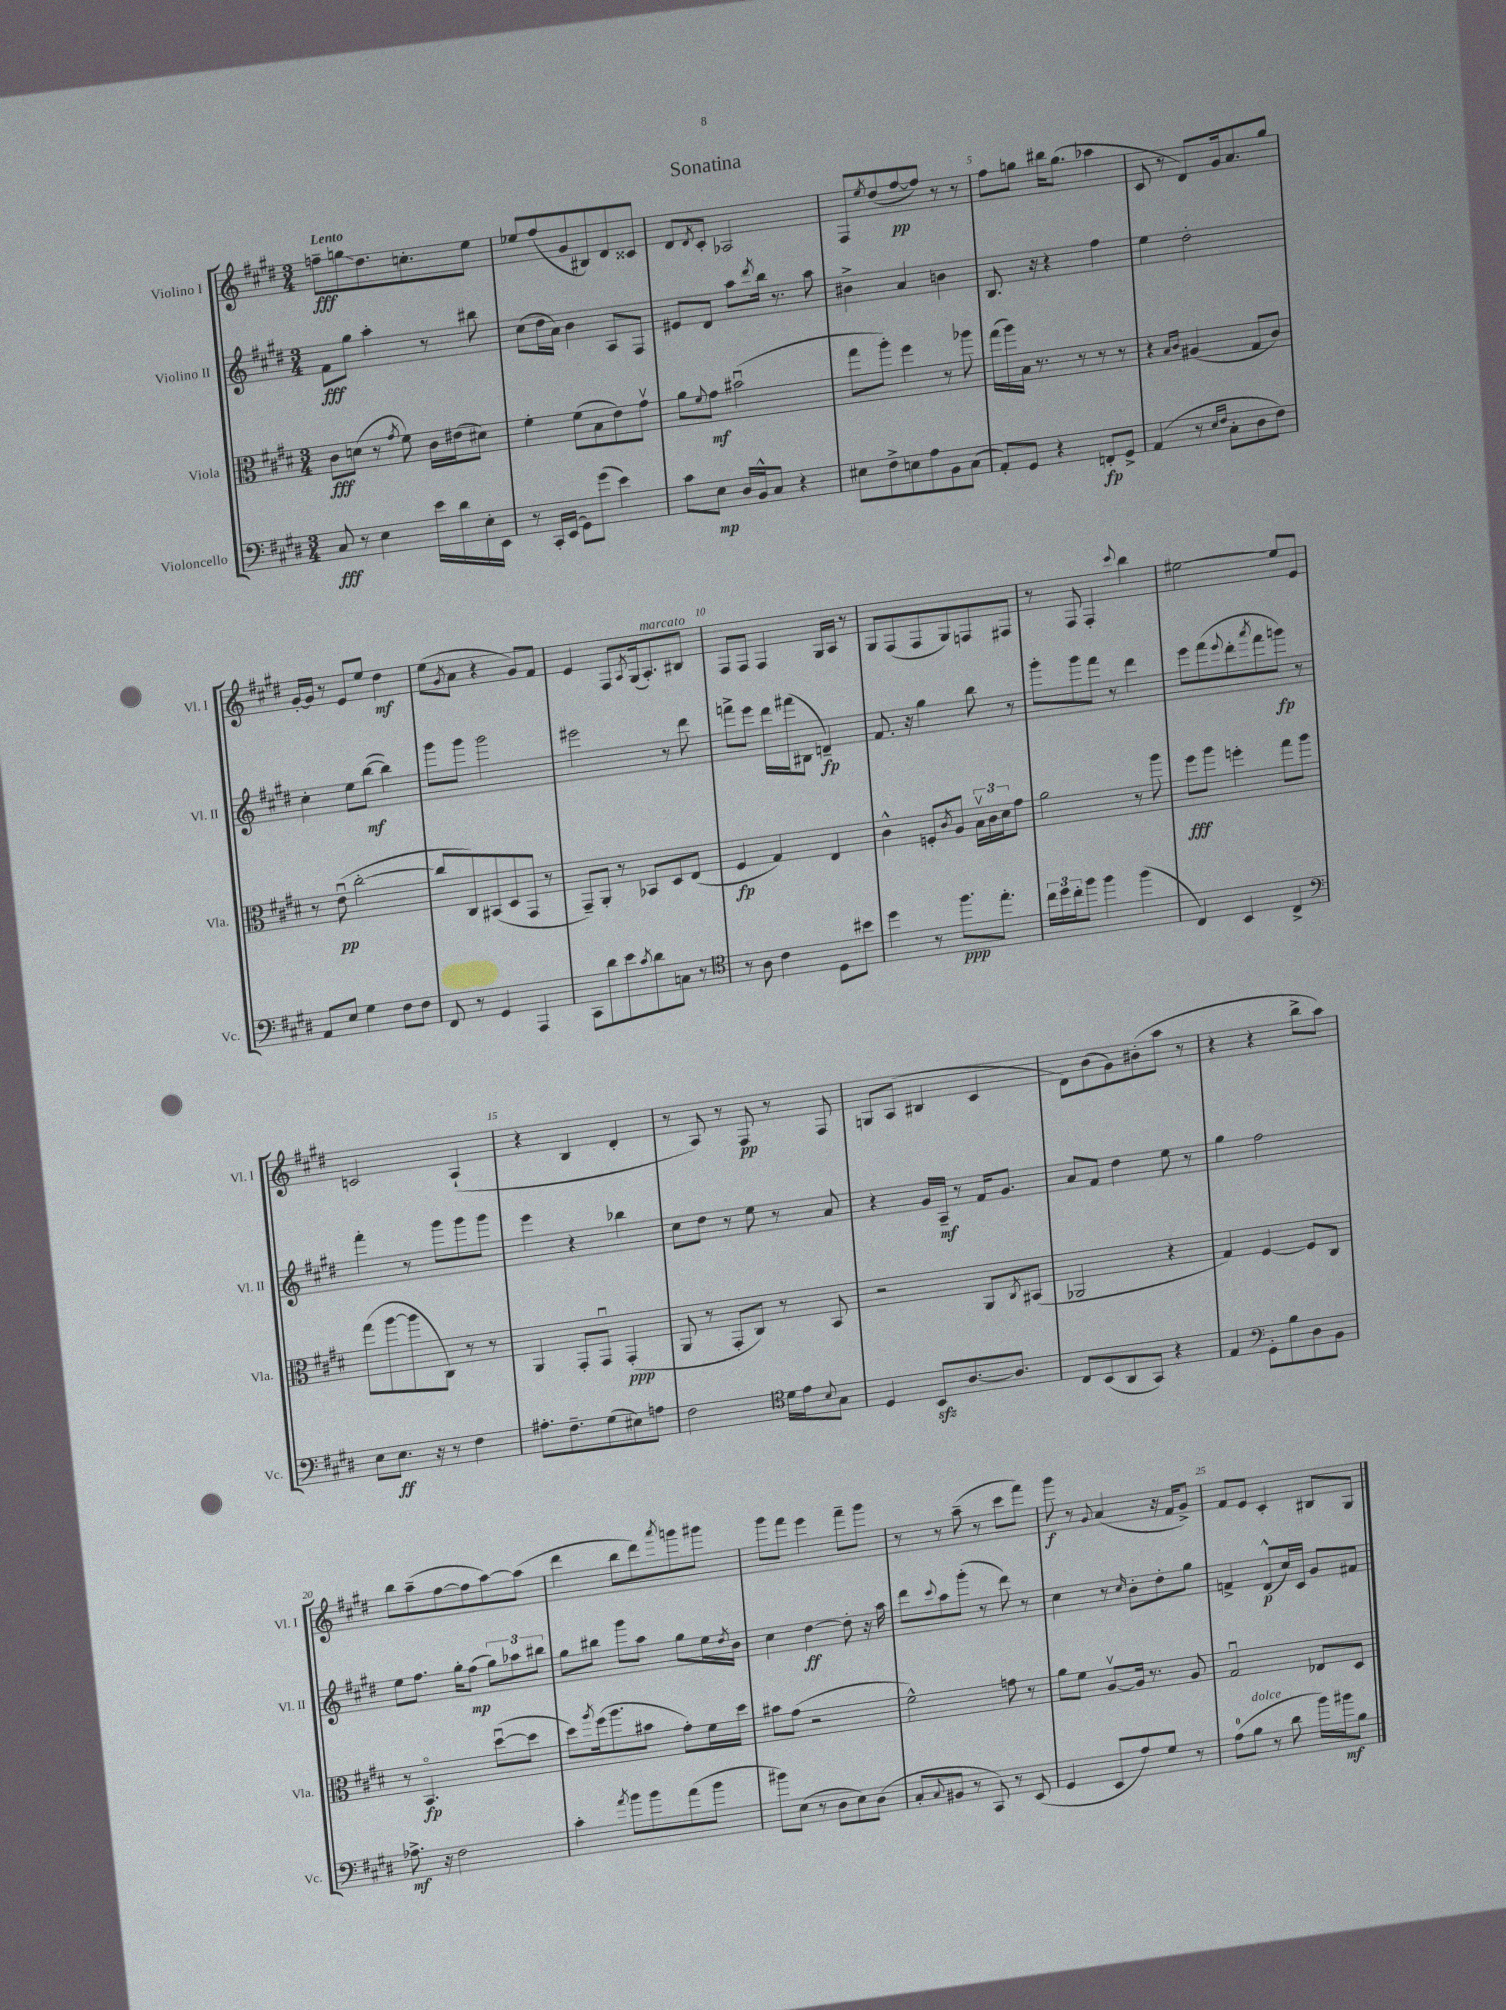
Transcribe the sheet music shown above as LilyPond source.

\header { title = "Sonatina" }
<<
\new StaffGroup <<
\new Staff = "s0" \with { instrumentName = "Violino I" shortInstrumentName = "Vl. I" } {
    \clef treble \key e \major \numericTimeSignature \time 3/4 \tempo "Lento"
    f''8--\fff g''8\glissando dis''8. c''8.-. e''8 |
    ees''8 fis''8( gis'8 bis8) dis'8 cisis'8 |
    dis'8 \acciaccatura { dis'8 } cis'8-. aes2 |
    fis8 \acciaccatura { e''8 } dis''8( fis''8~\pp fis''8) r8 r8 |
    fis''8 g''8 bis''16 g''8.( aes''4 |
    cis'8 r8 dis'8) gis'16 a'8. gis''8 |
    gis'16~-. gis'16 r8 e'8 e''8 dis''4\mf |
    e''8( \acciaccatura { gis'8 } a'8 r4 gis'8) fis'8 |
    e'4 fis8 \acciaccatura { a8 } gis16( a8.-.^\markup { \italic "marcato" }) bis8 |
    fis8 fis8 fis4 gis16 a16 r8 |
    gis8 fis8( fis8 gis8) f8 fis8 |
    r8 fis8 fis4-. \appoggiatura { cis'''8 } b''4 |
    eis''2~ eis''8 e'8 |
    c'2 a4-!( |
    r4 b4 dis'4-. |
    r8 a8) r8 fis8\pp r8 fis8 |
    g8 a8( bis4 cis'4 |
    dis'8) b'8( gis'8) bis'8-.( a''8 r8 |
    r4 r4 b''8-> a''8) |
    b''8 a''8--( fis''8~ fis''8 a''8~) a''8( |
    dis'''4 b''8 dis'''8) \acciaccatura { a'''8 } g'''8 gis'''8 |
    gis'''8 fis'''8 e'''4 fis'''8-- gis'''8 |
    r8 r8 a''8--( r8 cis'''8 fis'''8) |
    gis'''8\f r8 \appoggiatura { gis'8 } a'4( r16 fis'16 gis'8->) |
    fis'8 e'8 cis'4-. bis8 gis8 \bar "|." |
}
\new Staff = "s1" \with { instrumentName = "Violino II" shortInstrumentName = "Vl. II" } {
    \clef treble \key e \major \numericTimeSignature \time 3/4
    fis'8\fff gis''8 a''4-. r8 bis''8 |
    cis''8( dis''16 a'16) b'4 a8 fis8 |
    eis'8 dis'8 a''8 \acciaccatura { dis'''8 } b''16 r8. a''8 |
    bis'4-> a'4 b'4 |
    b8. r16 r4 fis''4 |
    e''4 dis''2-. |
    cis''4-. e''8 b''8~\mf( b''4) |
    gis'''8 gis'''8 gis'''2 |
    eis'''2 r8 dis'''8 |
    f'''8-> e'''8 dis'''16 fis'''16( bis8 d'4--\fp) |
    fis'8. r16 gis''4 b''8 r8 |
    gis'''8-. gis'''8 fis'''8 r8 dis'''4 |
    e'''8 fis'''8( \appoggiatura { e'''8 } dis'''8-. \acciaccatura { a'''8 } fis'''8 g'''8\fp) r8 |
    fis'''4-. r8 gis'''8 gis'''8 gis'''8 |
    e'''4 r4 bes''4 |
    cis''8 dis''8 r8 e''8 r8 a'8 |
    r4 gis'16 a16--\mf r8 fis'16 gis'8. |
    a'8 fis'8 dis''4 e''8 r8 |
    gis''4 fis''2 |
    e''8 fis''8. gis''16-. fis''8\mp( \tuplet 3/2 { gis''8) aes''8 bis''8 } |
    gis''8 bis''8 gis'''8 a''8 gis''8 e''16 \acciaccatura { dis''8 } b'16 |
    cis''4 dis''4~\ff dis''8-. r16 a''16 |
    dis'''8 \appoggiatura { cis'''8 } a''8 gis'''8-.( r8 dis'''8) r8 |
    cis''4 r8 \grace { cis''16 } b'8-. dis''8-. gis''8 |
    f'4-> dis'8-^\p( cis''16) cis'16 gis'8 fis'8 \bar "|." |
}
\new Staff = "s2" \with { instrumentName = "Viola" shortInstrumentName = "Vla." } {
    \clef alto \key e \major \numericTimeSignature \time 3/4
    cis'8\fff d'8( r8 \acciaccatura { gis'8 } fis'8) cis'16 eis'16( dis'8) |
    fis'4-. fis'8( b8 e'8) gis'8\upbow |
    a'8 \appoggiatura { fis'8 } gis'8\mf bis'2\downbow( |
    gis''8 a''8-.) fis''4 r8 aes''8 |
    gis''16( a''16) b16 r8. r8 r8 r8 |
    r4 \grace { b16 cis'16 } ais4( gis8 cis'8) |
    r8 e'8\downbow\pp( cis''2~-. |
    cis''8 cis8) bis,8( dis8 gis,8 r8 |
    gis,8--) a,8-. r8 bes,8 dis8 e8( |
    fis4\fp gis4) e4 |
    cis'4-^ f8-. \acciaccatura { cis'8 } a8 \tuplet 3/2 { b16\upbow cis'16 dis'16 } gis'8 |
    a'2 r8 a''8 |
    fis''8\fff a''8 f''4-. gis''8 a''8 |
    gis''8( a''8~ a''8 cis8) r8 r8 |
    a,4 gis,8-. gis,8\downbow gis,4-.\ppp( |
    a,8 r8 gis,8-. cis8) r8 b,8 |
    r2 a,8 \acciaccatura { cis8 } bis,8( |
    aes,2 r4 |
    gis4) fis4~ fis8 cis8 |
    r8 b,4.\flageolet\fp dis''8~\downbow( dis''8 |
    dis''8) \acciaccatura { a''8 } fis''16( a''8. bis'8 gis'8-.) fis'16 dis''16 |
    bis'8 gis'8( r2 |
    fis'2-^) g'8 r8 |
    a'8 fis'8 a8~\upbow a16 r8. a8 |
    gis2\downbow ees8 dis8 \bar "|." |
}
\new Staff = "s3" \with { instrumentName = "Violoncello" shortInstrumentName = "Vc." } {
    \clef bass \key e \major \numericTimeSignature \time 3/4
    cis8\fff r8 e4 e'16 dis'16 e16-. e,16 |
    r8 cis,16-. e,16( gis,8) gis'8( e'4) |
    cis'8 e8\mp dis16 b,16-^ cis8 r4 |
    eis8 fis8-> e8 a8 b,8 cis8( |
    a,8-.) gis,8 r4 f,8-.\fp gis,8-> |
    a,4( r8 \grace { e16 fis16 } cis8-. dis8 fis8) |
    a,8 e8 gis4 fis8 fis8 |
    fis,8 r8 gis,4 a,,4 |
    cis,8 dis'8 e'8 \acciaccatura { cis'8 } dis'8 c8 r8 |
    \clef tenor r8 a8 cis'4 dis8 bis'8 |
    dis''4 r8 fis''8.\ppp e''8.-. |
    \tuplet 3/2 { cis''16 dis''16 cis''16-. } fis''8 fis''4 fis''4( |
    cis4) b,4 cis4-> |
    \clef bass e8 e8.\ff r16 r8 fis4 |
    ais8.-. fis8.-- gis8( eis8) a8 |
    fis2 \clef tenor dis'16 e'16 \appoggiatura { b8 } gis8 |
    dis4 b,8\sfz a8.~ a8. |
    cis8 b,8( a,8 gis,8) r4 |
    e4 \clef bass gis,8-. b8 dis8 b,8 |
    aes8.->\mf r16 fis2 |
    cis'4-. \acciaccatura { a'8 } b'8 b'8 a'8( b'8 |
    bis'8) e8( r8 dis8 e8) dis8( |
    cis8-. \appoggiatura { cis8 } bis,8 r8 cis,8) r8 e,8( |
    gis,4 e,8 a8) gis8 r8 |
    a8-0( b8^\markup { \italic "dolce" } r8 dis'8 b'16) bis'16\mf b8 \bar "|." |
}
>>
>>
\layout { \context { \Score \override BarNumber.break-visibility = ##(#f #t #t) barNumberVisibility = #(every-nth-bar-number-visible 5) } }
